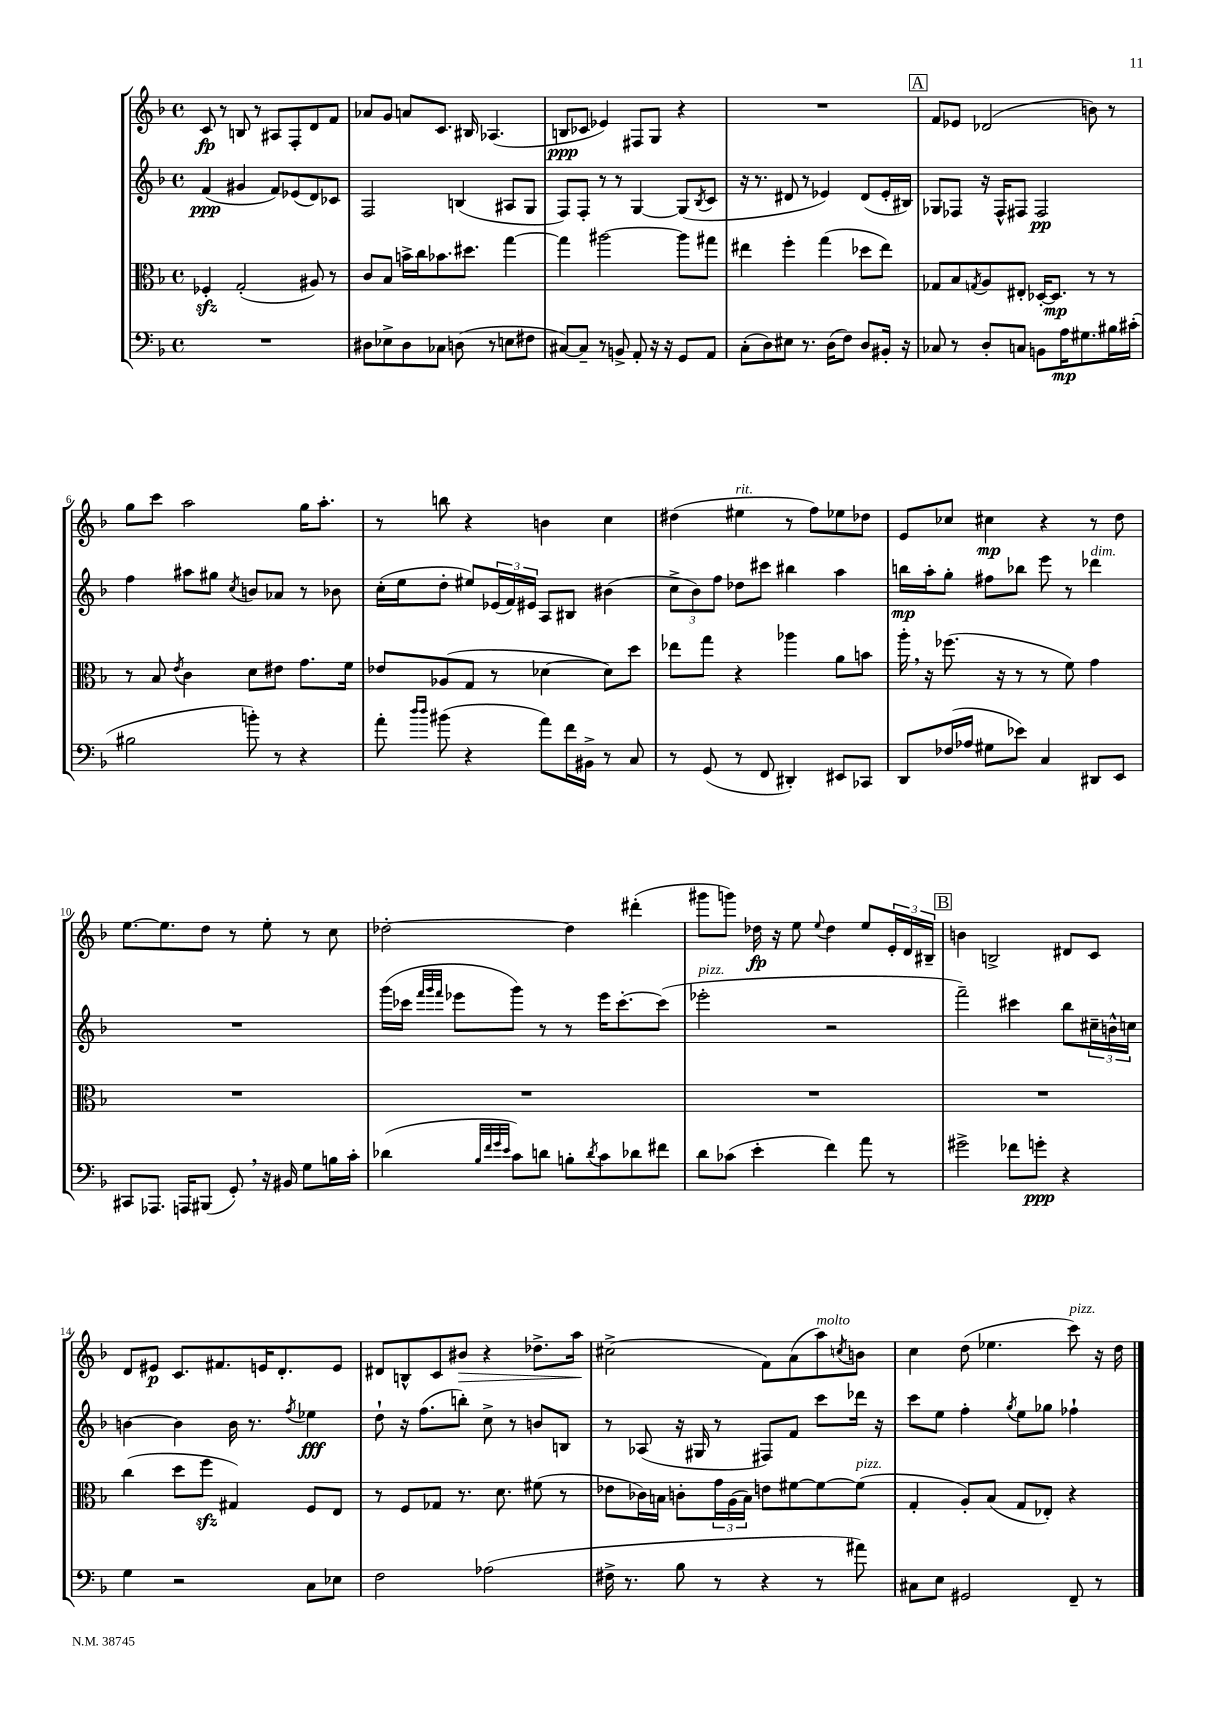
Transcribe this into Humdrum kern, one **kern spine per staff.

**kern	**kern	**kern	**kern
*staff4	*staff3	*staff2	*staff1
*clefF4	*clefC3	*clefG2	*clefG2
*k[b-]	*k[b-]	*k[b-]	*k[b-]
*M4/4	*M4/4	*M4/4	*M4/4
*met(c)	*met(c)	*met(c)	*met(c)
1r	4F-'/	(4f/	8c/
.	.	.	8r
.	(2G'/	4g#/	8B/
.	.	.	8r
.	.	8f/L)	8A#/L
.	.	(8e-/	8F'/
.	8A#/)	8d/)	8d/
.	8r	8c-/J	8f/J
=	=	=	=
8D#\L	8c/L	2F/	8a-/L
8E-^\	8B-/J	.	8g/J
8D#\	16b^\LL	.	8a/L
.	16cc\J	.	.
8C-\J	8.b-\	.	8.c/J
(8D\	.	(4B/	.
.	8.dd#\J	.	16B#/
8r	.	.	(4.A-/
8E\L	[4gg\	8A#/L	.
8F#\J	.	8G/J	.
=	=	=	=
[8C#/L)	4gg\]	8F/L)	8B/L
8C#~/]J	.	8F'/J	8c-/J
8r	[2aa#\	8r	4e-/)
8BB^/	.	8r	.
8AA'/	.	[4G/	8F#/L
16r	.	.	8G/J
16r	.	.	.
8GG/L	8aa#\]L	(8G/]L	4r
.	.	8qB-/	.
8AA/J	8gg#\J	8c/J	.
=	=	=	=
(8C'\L	4ee#\	16r	1r
.	.	8.r	.
8D\)	.	.	.
8E#\J	4ff'\	8d#/	.
8.r	.	8r	.
.	(4gg\	4e-/)	.
(16D\LK	.	.	.
8F\J)	.	.	.
8D/L	8dd-\L	(8d#/L	.
16BB#'/Jk	8ee#\J)	16e-'/L	.
16r	.	16B#/JJ)	.
=	=	=	=
8C-/	8G-/L	8G-/L	8f/L
8r	8B-/	8F-/J	8e-/J
.	8qG/	.	.
8D'/L	8A/	16r	(2d-/
.	.	16F-^^/LK	.
8C/J	8E#'/J	8F#/J	.
8BB\L	[16D-'/LK	2F#/	.
.	8.D-/]J	.	.
16A\K	.	.	.
8.G#\	.	.	.
.	8r	.	8b\)
16B#\L	8r	.	8r
(16c#'\JJ	.	.	.
=	=	=	=
2B#\	8r	4ff\	8gg\L
.	8B-/	.	8ccc\J
.	8qe/	.	.
.	4c\	8aa#\L	2aa\
.	.	8gg#\J	.
.	.	8qcc/	.
8b'\)	8d\L	8b/L	.
8r	8e#\J	8a-/J	.
4r	8.g\L	8r	16gg\LK
.	.	.	8.aa'\J
.	.	8b-\	.
.	16f\Jk	.	.
=	=	=	=
8a'\	8e-/L	(16cc'\LL	8r
.	.	16ee\J	.
16qqdd/LL	.	.	.
16qqdd/JJ	.	.	.
(8b#\	(8A-/	8dd'\J	8bb\
4r	8G/J	8ee#/L)	4r
.	8r	(24e-/L	.
.	.	24f/)	.
.	.	24e#/JJ	.
8a\L)	[4d-\	8A/L	4b\
16f\L	.	8B#/J	.
16BB#^\JJ	.	.	.
8r	8d-\]L)	(4b#\	4cc\
8C/	8dd\J	.	.
=	=	=	=
8r	8ee-\L	12cc^\L	(4dd#\
.	.	12b-\)	.
(8GG/	8gg\J	.	.
.	.	12ff\J	.
8r	4r	8dd-\L	4ee#\
8FF/	.	8ccc#\J	.
4DD#'/)	4aa-\	4bb#\	8r
.	.	.	8ff\L)
8EE#/L	8a\L	4aa\	8ee-\
8CC-/J	8b\J	.	8dd-\J
=	=	=	=
8DD/L	16aa'\	16bb\LL	8e/L
.	16r	16aa'\J	.
(16F-/L	(8.ff-\	8gg'\J	8cc-/J
16A-/JJ	.	.	.
8G#\L	.	8ff#\L	4cc#\
.	16r	.	.
8e-\J)	8r	8bb-\J	.
4C/	8r	8eee\	4r
.	8f\)	8r	.
8DD#/L	4g\	4ddd-\	8r
8EE/J	.	.	8dd\
=	=	=	=
8CC#/L	1r	1r	[8.ee\L
8.AAA-/J	.	.	.
.	.	.	8.ee\]
16AAA/LK	.	.	.
(8BBB#/J	.	.	8dd\J
8GG'/)	.	.	8r
16r	.	.	8ee'\
16BB#/	.	.	.
8G\L	.	.	8r
16B\L	.	.	8cc\
16c'\JJ	.	.	.
=	=	=	=
(4d-\	1r	(16ggg\LL	[2dd-'\
.	.	16ccc-\JJ	.
.	.	32qqfff/LLL	.
.	.	32qqggg/	.
.	.	32qqfff/JJJ	.
.	.	8eee-\L	.
32qqB-/LLL	.	.	.
32qqf/	.	.	.
32qqg/	.	.	.
32qqe/JJJ	.	.	.
8c\L)	.	8ggg\J)	.
8d\J	.	8r	.
8B'\L	.	8r	4dd-\]
8qd/	.	.	.
8c\	.	16eee-\LK	.
.	.	[8.ccc-'\	.
8d-\	.	.	(4ddd#'\
8f#\J	.	(8ccc-\]J	.
=	=	=	=
8d\L	1r	2eee-'\	8ggg#\L
(8c-\J	.	.	8ggg\J)
4e'\	.	.	16dd-\
.	.	.	16r
.	.	.	8ee\
.	.	.	8qqee/
4f\)	.	2r	4dd-\
8a\	.	.	8ee/L
8r	.	.	24e'/L
.	.	.	24d/
.	.	.	24B#~/JJ
=	=	=	=
2g#^\	1r	2fff~\)	4b\
.	.	.	2B^/
8f-\L	.	4ccc#\	.
8g'\J	.	.	.
4r	.	8bb-\L	8d#/L
.	.	24cc#~\L	8c/J
.	.	24b^^\	.
.	.	24cc\JJ	.
=	=	=	=
4G\	(4cc\	[4b\	8d/L
.	.	.	8e#/J
2r	8dd\L	4b\]	8.c/L
.	8ff\J	.	.
.	.	.	8.f#/
.	4G#/)	16b\	.
.	.	8.r	.
.	.	.	16e/K
.	.	.	8.d'/
.	.	8qff/	.
8C\L	8F/L	4ee-\	.
8E-\J	8E/J	.	8e/J
=	=	=	=
2F\	8r	8dd`\	8d#/L
.	8F/L	16r	8B^^/
.	.	(8.ff\L	.
.	8G-/J	.	8c/
.	8.r	8bb'\J)	8b#/J
(2A-\	.	8cc^\	4r
.	8.d\	.	.
.	.	8r	.
.	(8f#\	8b/L	8.dd-^\L
.	8r	8B/J	.
.	.	.	16aa\Jk
=	=	=	=
16F#^\	8e-\L	8r	(2cc#^\
8.r	.	.	.
.	16c-\L)	(8A-/	.
.	16B\JJ	.	.
8B-\	8c'\L	16r	.
.	.	16G#/	.
8r	24g\L	8r	.
.	(24A\	.	.
.	24B\JJ)	.	.
4r	8e\L	8F#/L)	8f\L)
.	[8f#\	8f/J	(8a\
8r	8f#\_	8ccc\L	8aa\)
.	.	.	8qcc/
8a#\)	(8f#\]J	16ddd-\Jk	8b\J
.	.	16r	.
=	=	=	=
8C#\L	4G'/	8ccc\L	4cc\
8E\J	.	8ee\J	.
2GG#/	8A'/L)	4ff'\	(8dd\
.	(8B-/J	.	4.ee-\
.	.	8qgg/	.
.	8G/L	8ee\L	.
.	8E-'/J)	8gg-\J	.
8FF~/	4r	4ff-`\	8ccc\)
8r	.	.	16r
.	.	.	16dd\
==	==	==	==
*-	*-	*-	*-
